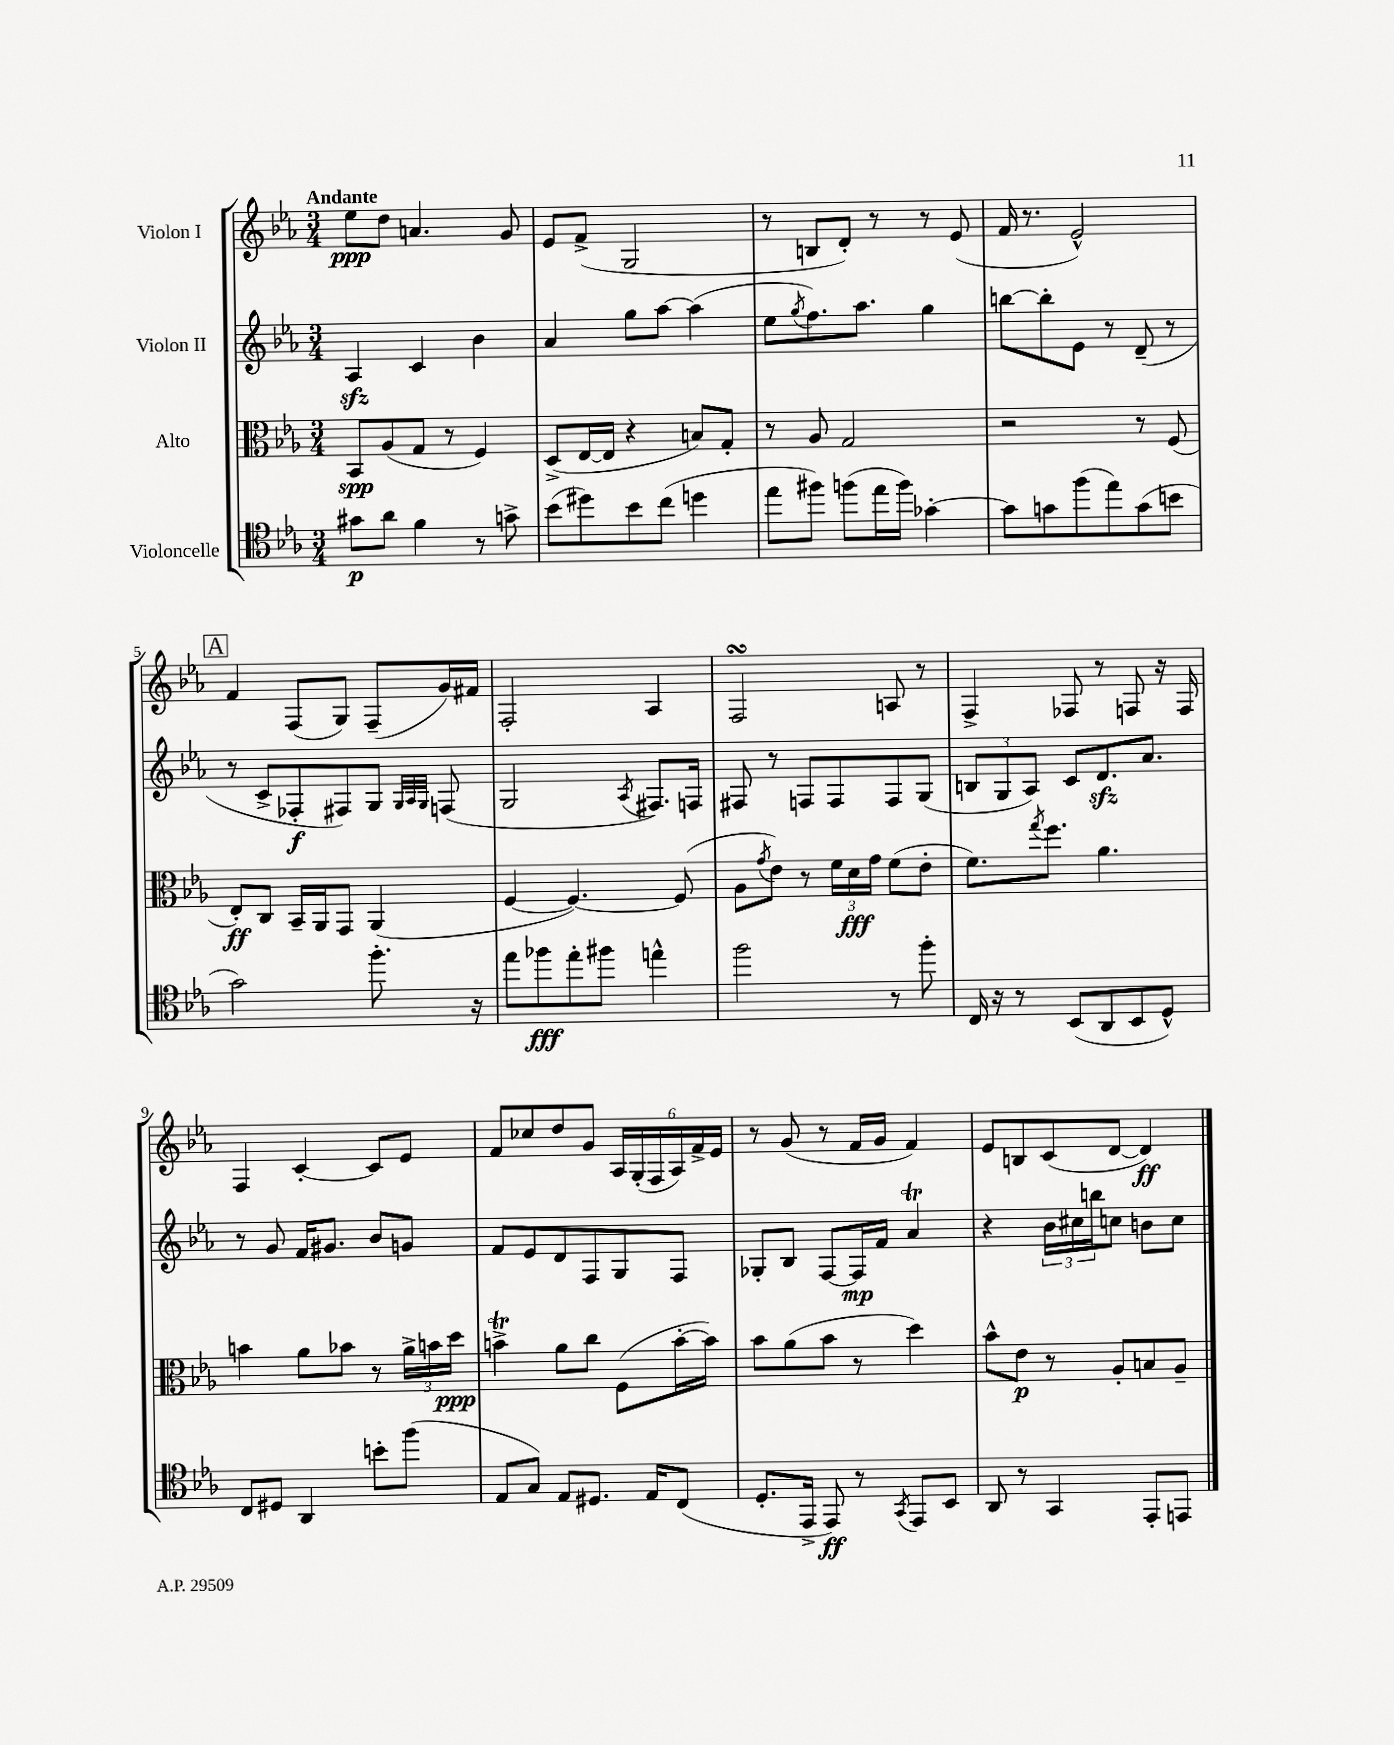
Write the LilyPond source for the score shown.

<<
\new StaffGroup <<
\new Staff = "s0" \with { instrumentName = "Violon I" } {
    \clef treble \key ees \major \numericTimeSignature \time 3/4 \tempo "Andante"
    ees''8\ppp d''8 a'4. g'8 |
    ees'8 f'8->( g2 |
    r8 b8 d'8-.) r8 r8 ees'8( |
    f'16 r8. ees'2-^) |
    \mark \markup { \box "A" } f'4 f8( g8) f8--( g'16) fis'16 |
    f2-. aes4 |
    f2\turn a8 r8 |
    f4-> fes8 r8 f8 r16 f16 |
    f4 c'4~-. c'8 ees'8 |
    f'8 ces''8 d''8 g'8 \tuplet 6/4 { aes16 g16-.( f16 aes16) f'16-> ees'16 } |
    r8 g'8( r8 f'16 g'16 f'4) |
    ees'8 b8 c'8( d'8~ d'4\ff) \bar "|." |
}
\new Staff = "s1" \with { instrumentName = "Violon II" } {
    \clef treble \key ees \major \numericTimeSignature \time 3/4
    aes4\sfz c'4 bes'4 |
    aes'4 g''8 aes''8~ aes''4( |
    ees''8 \acciaccatura { g''8 } f''8.) aes''8. g''4 |
    b''8~ b''8-. ees'8 r8 d'8--( r8 |
    \mark \markup { \box "A" } r8 c'8-> fes8-.\f fis8) g8 \grace { g32 aes32 g32 } f8( |
    g2 \acciaccatura { aes8 } fis8.) f16 |
    fis8 r8 f8 f8 f8 g8( |
    \tuplet 3/2 { b8 g8 aes8) } c'8 d'8.\sfz aes'8. |
    r8 g'8 f'16 gis'8. bes'8 g'8 |
    f'8 ees'8 d'8 f8 g8 f8 |
    ges8-. bes8 f8~ f16\mp f'16 aes'4\trill |
    r4 \tuplet 3/2 { bes'16 cis''16 b''16 } c''8 b'8 c''8 \bar "|." |
}
\new Staff = "s2" \with { instrumentName = "Alto" } {
    \clef alto \key ees \major \numericTimeSignature \time 3/4
    bes,8\spp aes8( g8 r8 f4) |
    d8->( ees16~ ees16 r4 b8) g8-. |
    r8 aes8 g2 |
    r2 r8 f8( |
    \mark \markup { \box "A" } ees8-.\ff) c8 bes,16-- aes,16 g,8 aes,4( |
    f4~ f4.~) f8( |
    aes8 \acciaccatura { g'8 } ees'8) r8 \tuplet 3/2 { f'16 d'16\fff g'16 } f'8( ees'8-. |
    f'8.) \acciaccatura { g''8 } f''8. aes'4. |
    b'4 aes'8 bes'8 r8 \tuplet 3/2 { aes'16-> b'16 d''16\ppp } |
    b'4->\trill aes'8 c''8 f8( b'16~-. b'16) |
    bes'8 aes'8( bes'8 r8 d''4) |
    bes'8-^ ees'8\p r8 aes8-. b8 aes8-- \bar "|." |
}
\new Staff = "s3" \with { instrumentName = "Violoncelle" } {
    \clef tenor \key ees \major \numericTimeSignature \time 3/4
    gis'8\p aes'8 f'4 r8 g'8-> |
    bes'8( dis''8) bes'8 c''8( d''4 |
    ees''8 fis''8) f''8( ees''16 f''16) ges'4~-. |
    ges'8 g'8 f''8( ees''8) g'8( b'8 |
    \mark \markup { \box "A" } g'2) f''8.-. r16 |
    ees''8 fes''8\fff ees''8-. fis''8 e''4-^ |
    f''2 r8 f''8-. |
    c16 r16 r8 bes,8( aes,8 bes,8 d8-^) |
    c8 dis8 aes,4 b'8-. f''8( |
    ees8 g8) ees8 dis8. ees16 c8( |
    d8.-. ees,16-> ees,8\ff) r8 \acciaccatura { g,8 } ees,8 bes,8 |
    aes,8 r8 g,4 ees,8-. e,8 \bar "|." |
}
>>
>>
